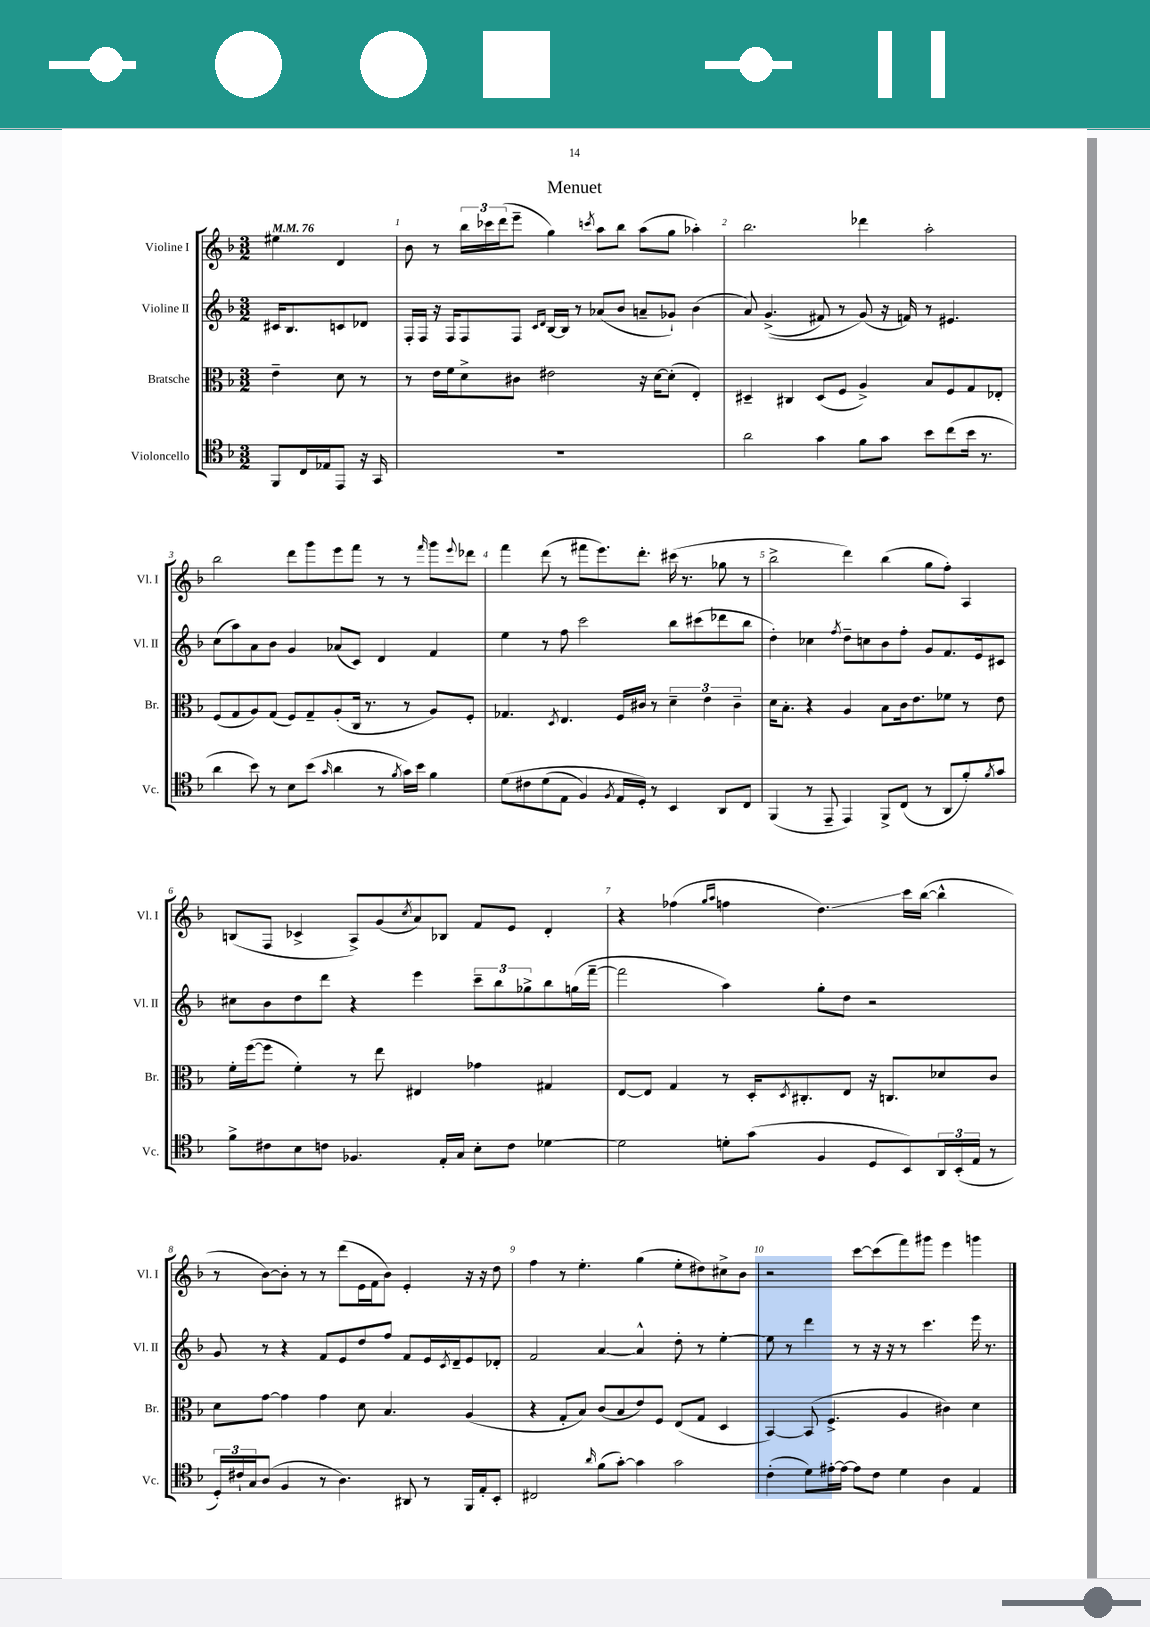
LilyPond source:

\header { title = "Menuet" }
<<
\new StaffGroup <<
\new Staff = "s0" \with { instrumentName = "Violine I" shortInstrumentName = "Vl. I" } {
    \clef treble \key f \major \numericTimeSignature \time 3/2 \partial 2 \tempo 4 = 76
    eis''4 d'4 |
    bes'8 r8 \tuplet 3/2 { bes''16 ces'''16 d'''16( } e'''8-- g''4) \acciaccatura { c'''8 } a''8 bes''8 a''8( g''8 aes''4-.) |
    bes''2. des'''4 a''2-. |
    bes''2 d'''8 g'''8 e'''8 f'''8 r8 r8 \grace { f'''16 } g'''8 \appoggiatura { e'''8 } des'''8 |
    f'''4 d'''8( r8 fis'''8 e'''8.) d'''8.-. cis'''16( r8. ges''8 r8 |
    bes''2-> d'''4) bes''4( g''8 f''8-.) a4 |
    b8( f8 ces'4-> a8->) g'8( \acciaccatura { c''8 } a'8) bes8 f'8 e'8 d'4-. |
    r4 fes''4( \grace { g''16 a''16 } f''4 d''4.\glissando) c'''16 bes''16~( bes''4-^ |
    r8 bes'8~) bes'8-. r8 r8 d'''8( e'16 f'16 bes'8) e'4-. r16 r16 d''8 |
    f''4 r8 e''4.-. g''4( e''8-. dis''8) cis''8-> bes'8 |
    r2 c'''8~ c'''8( f'''8) gis'''8 e'''4 g'''4 \bar "|." |
}
\new Staff = "s1" \with { instrumentName = "Violine II" shortInstrumentName = "Vl. II" } {
    \clef treble \key f \major \numericTimeSignature \time 3/2 \partial 2
    cis'16 bes8. c'8 des'8 |
    f16-. f16 r16 f16 f8 f8 \grace { c'16 d'16 } bes16~ bes16 r8 aes'8( bes'8 a'8-- ges'8-!) bes'4( |
    a'8) g'4.->(\( fis'8) r8 g'8(\) r16 f'16) r8 eis'4. |
    c''8( a''8) a'8 bes'8 g'4 aes'8( c'8) d'4 f'4 |
    e''4 r8 f''8 c'''2 bes''8 cis'''8( des'''8 bes''8 |
    d''4-.) ces''4 \acciaccatura { f''8 } d''8-- c''8 bes'8 f''8-. g'8 f'8. e'16 cis'8 |
    cis''8 bes'8 d''8 d'''8 r4 e'''4 \tuplet 3/2 { c'''8-- bes''8 ges''8-> } bes''8 g''16( f'''16~-- |
    f'''2 a''4) g''8-. d''8 r2 |
    g'8 r8 r4 f'8 e'8 d''8 f''8 f'8 e'16 \acciaccatura { c'8 } d'16-- e'8 des'8-. |
    f'2 a'4~ a'4-^ d''8-. r8 e''4~-. |
    e''8 r8 d'''4 r8 r16 r16 r8 c'''4. e'''16 r8. \bar "|." |
}
\new Staff = "s2" \with { instrumentName = "Bratsche" shortInstrumentName = "Br." } {
    \clef alto \key f \major \numericTimeSignature \time 3/2 \partial 2
    e'4-- d'8 r8 |
    r8 e'16 f'16 d'8-> cis'8 eis'2 r16 d'16~ d'8-.( e4-.) |
    dis4-- cis4 dis8( f8 a4->) bes8 f8 g8 ees8-. |
    f8( g8 a8) g8( f8) g8-- a8-.( c16 r8. r8 a8) f8-. |
    ges4. \acciaccatura { d8 } e4. f16 cis'16 r8 \tuplet 3/2 { d'4-- e'4 cis'4-- } |
    d'16 bes8.-. r4 a4 bes8 c'16 e'8. fes'8 r8 e'8 |
    f'16-. f''16~( f''8 f'4-.) r8 e''8 eis4 ges'4 gis4 |
    e8~ e8 g4 r8 d16-. \acciaccatura { d8 } cis8.-. e8 r16 c8. des'8 c'8 |
    d'8 g'8~ g'4 g'4 d'8 bes4. a4( |
    r4 g8-. bes8) c'8( bes8 e'8) f8 e8( g8 d4 |
    bes,4~) bes,8( f4.-> a4 cis'4) d'4 \bar "|." |
}
\new Staff = "s3" \with { instrumentName = "Violoncello" shortInstrumentName = "Vc." } {
    \clef tenor \key f \major \numericTimeSignature \time 3/2 \partial 2
    f,8 c16 ees16 e,8 r16 g,16 |
    R1. |
    a'2 g'4 f'8 g'8 bes'8 c''8( bes'16 r8. |
    a'4 bes'8) r8 bes8 bes'8( \grace { g'16 } a'4 r8 \acciaccatura { f'8 } g'16) bes'16 f'4 |
    d'8\( cis'8 d'8( e8 f4) \acciaccatura { f8 } e16 d16-.\) r8 bes,4 a,8 c8 |
    f,4( r8 e,8-- e,4) f,8-> c8( r8 a,8 f'8-.) \acciaccatura { f'8 } g'8 |
    f'8-> cis'8 bes8 c'8 fes4. e16-. g16 bes8-. c'8 des'4~ |
    des'2 d'8-. g'8( f4 d8 bes,8) \tuplet 3/2 { a,16 bes,16-.( e16 } r8 |
    \tuplet 3/2 { d16-.) cis'16-! g16 } a8( f4 r8 a4.) ais,8 r8 f,16 e16-. bes,8-. |
    cis2 \grace { a'16 } f'8( g'8~-.) g'4 g'2 |
    c'4-.( d'8) eis'16~-. eis'16~ eis'8 c'8 d'4 a4 e4 \bar "|." |
}
>>
>>
\layout { \context { \Score \override BarNumber.break-visibility = ##(#f #t #t) barNumberVisibility = #all-bar-numbers-visible } }
